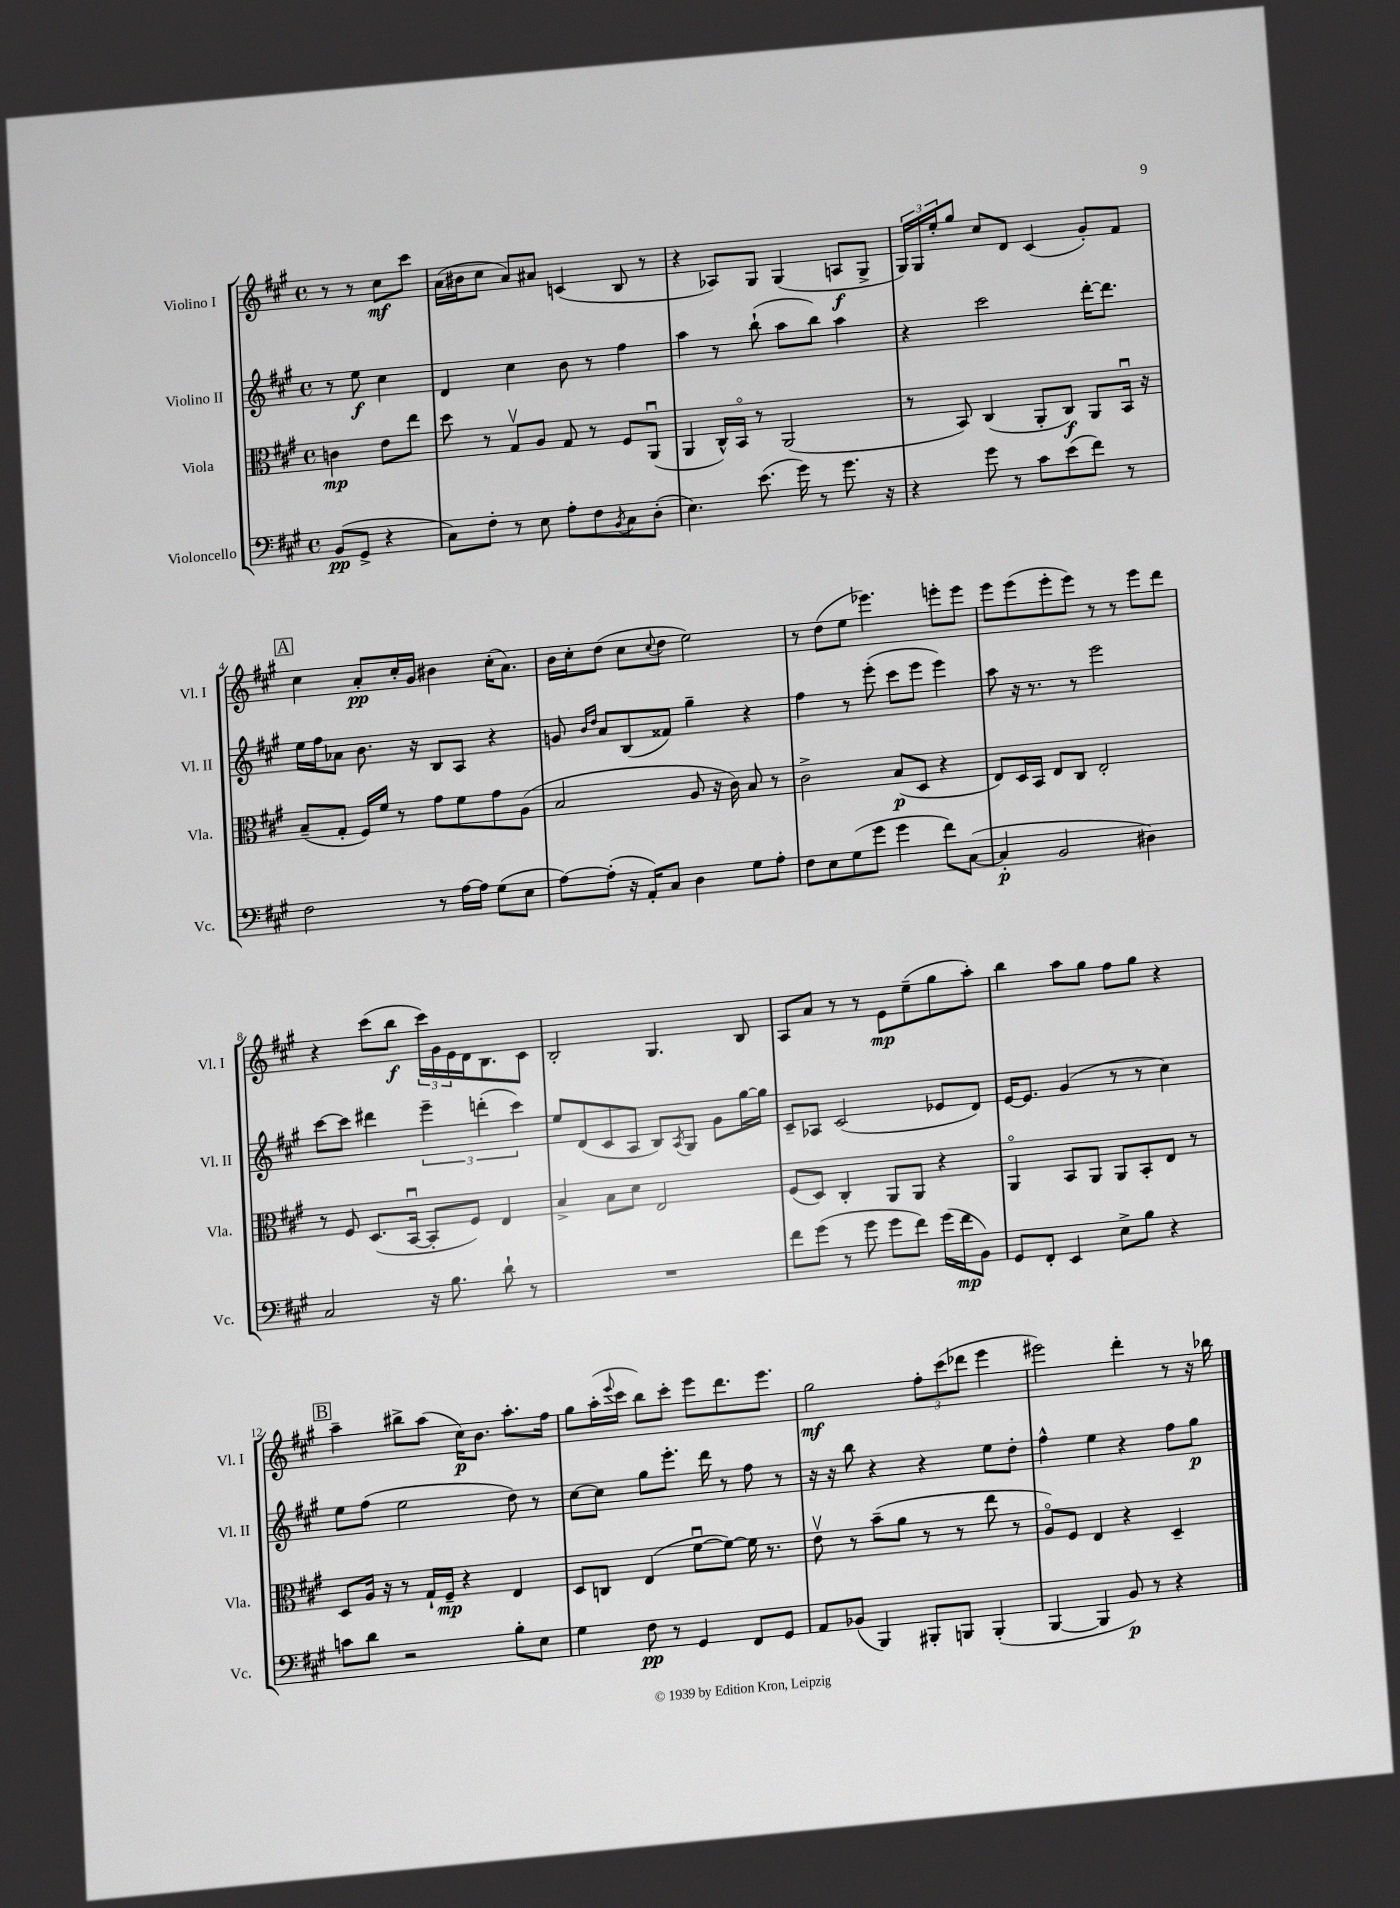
<<
\new StaffGroup <<
\new Staff = "s0" \with { instrumentName = "Violino I" shortInstrumentName = "Vl. I" } {
    \clef treble \key a \major \defaultTimeSignature \time 4/4 \partial 2
    r8 r8 cis''8\mf cis'''8 |
    a'16( bis'16 cis''8 a'8) ais'8 c'4( b8 r8 |
    r4 aes8) gis8 gis4( a8\f gis8-> |
    \tuplet 3/2 { gis16) gis16 e''16-. } gis''8 cis''8 d'8 cis'4( gis'8-.) fis'8 |
    \mark \markup { \box "A" } cis''4 a'8-.\pp cis''16-. gis'16 bis'4 cis''16-.( a'8.) |
    b'16 cis''16-. d''8( cis''8 \appoggiatura { cis''8 } d''8 e''2) |
    r8 d''8( e''8 ees'''4.) e'''8-. e'''8 |
    e'''8 e'''8( e'''8-. e'''8) r8 r8 e'''8 d'''8 |
    r4 cis'''8( b''8\f \tuplet 3/2 { cis'''16) gis'16 e'16 } d'16 b8. cis'8 |
    b2-. gis4. b8 |
    a8 a'8 r8 r8 e'8\mp e''8--( gis''8 a''8-.) |
    b''4 a''8 gis''8 fis''8 gis''8 r4 |
    \mark \markup { \box "B" } a''4-- bis''8-> a''8( cis''16\p) b'8. a''8.-. fis''16 |
    gis''8 a''16-.( \appoggiatura { e'''8 } cis'''16 b''8) cis'''8-. e'''8 d'''8. e'''8. |
    gis''2\mf \tuplet 3/2 { fis''8-. cis'''8( des'''8 } e'''4 |
    eis'''2) d'''4-. r8 r16 bes''16 \bar "|." |
}
\new Staff = "s1" \with { instrumentName = "Violino II" shortInstrumentName = "Vl. II" } {
    \clef treble \key a \major \defaultTimeSignature \time 4/4 \partial 2
    r8 e''8\f cis''4 |
    d'4 cis''4 b'8 r8 fis''4 |
    a''4 r8 b''8-!( a''8 b''8) a''4 |
    r4 cis'''2 d'''16~-. d'''8. |
    \mark \markup { \box "A" } e''16 fis''16 aes'8 b'8. r16 b8 a8 r4 |
    g'8 \grace { b'16 d''16 } a'8 b8( fisis'8) gis''4-- r4 |
    fis''4 r8 e'''8-.( cis'''8 e'''8 e'''4) |
    a''8 r16 r8. r8 e'''2 |
    cis'''8~ cis'''8 dis'''4 \tuplet 3/2 { e'''4-- d'''4-.( cis'''4) } |
    e''8 d'8( cis'8 a8 b8) \acciaccatura { a8 } gis8 gis'8 gis''16~ gis''16 |
    cis'8-- aes8 cis'2( ees'8 d'8) |
    e'16~ e'8. gis'4( r8 r8 cis''4) |
    \mark \markup { \box "B" } e''8 fis''8( e''2 d''8) r8 |
    cis''8~ cis''8 gis''8 e'''8.-. d'''16 r8 fis''8 r8 |
    r16 r16 b''8 r4 r4 e''8 d''8-. |
    fis''4-^ e''4 r4 fis''8 gis''8\p \bar "|." |
}
\new Staff = "s2" \with { instrumentName = "Viola" shortInstrumentName = "Vla." } {
    \clef alto \key a \major \defaultTimeSignature \time 4/4 \partial 2
    c'4\mp e'8 e''8 |
    d''8 r8 gis8\upbow a8 gis8 r8 fis8 a,8\downbow( |
    a,4 cis16-^) b,16\flageolet r8 a,2( |
    r8 b,8) cis4( a,8-. cis8\f) a,8 b,16\downbow r16 |
    \mark \markup { \box "A" } b8--( gis8-. fis16) fis'16 r8 gis'8 fis'8 gis'8 a8( |
    b2 a8 r16 cis'16) b8 r8 |
    cis'2-> b8\p( d8 r4 |
    e8) d16 b,16 e8 cis8 e2-. |
    r8 fis8 d8.( b,16~\downbow b,8-. fis8) e4 |
    b4-> b8 d'8 e2 |
    fis8( d8) cis4-. a,8 a,8 r4 |
    a,4\flageolet b,8 a,8 a,8 b,8-. e8 r8 |
    \mark \markup { \box "B" } d8 a16 r16 r8 gis16-! fis16--\mp r4 e4 |
    d8 c8 e4( fis'8~\downbow fis'8~) fis'16 r8. |
    e'8\upbow r8 b'8--( a'8 r8 r8 e''8 r8 |
    a8\flageolet) fis8 e4 r4 d4-- \bar "|." |
}
\new Staff = "s3" \with { instrumentName = "Violoncello" shortInstrumentName = "Vc." } {
    \clef bass \key a \major \defaultTimeSignature \time 4/4 \partial 2
    b,8\pp( gis,8-> r4 |
    cis8) fis8-. r8 e8 a8-. fis8 \acciaccatura { b,8 } cis8 d8-.( |
    e4.) e'8.( gis'16) r8 gis'8. r16 |
    r4 gis'8 r8 cis'8 e'8( fis'8) r8 |
    \mark \markup { \box "A" } fis2 r8 a16~ a16 gis8( e8 |
    a8~) a8-.( r16 a,16-.) cis8 d4 gis8 a8-. |
    fis8 e8 gis8( gis'8 gis'4 fis'8) cis8~( |
    cis4-.\p b,2 dis4) |
    cis2 r16 b8. d'8-! r8 |
    R1 |
    fis'8 gis'8( r8 gis'8 gis'8 fis'8) gis'16( fis'16\mp b,8) |
    gis,8 fis,8-. e,4 e8-> b8 r4 |
    \mark \markup { \box "B" } c'8 d'8 r2 b8-. e8 |
    gis4 fis8\pp r8 gis,4 fis,8 gis,8 |
    a,8 bes,8( b,,4) bis,,8-. b,,8 b,,4-.( |
    b,,4~ b,,4 b,8\p) r8 r4 \bar "|." |
}
>>
>>
